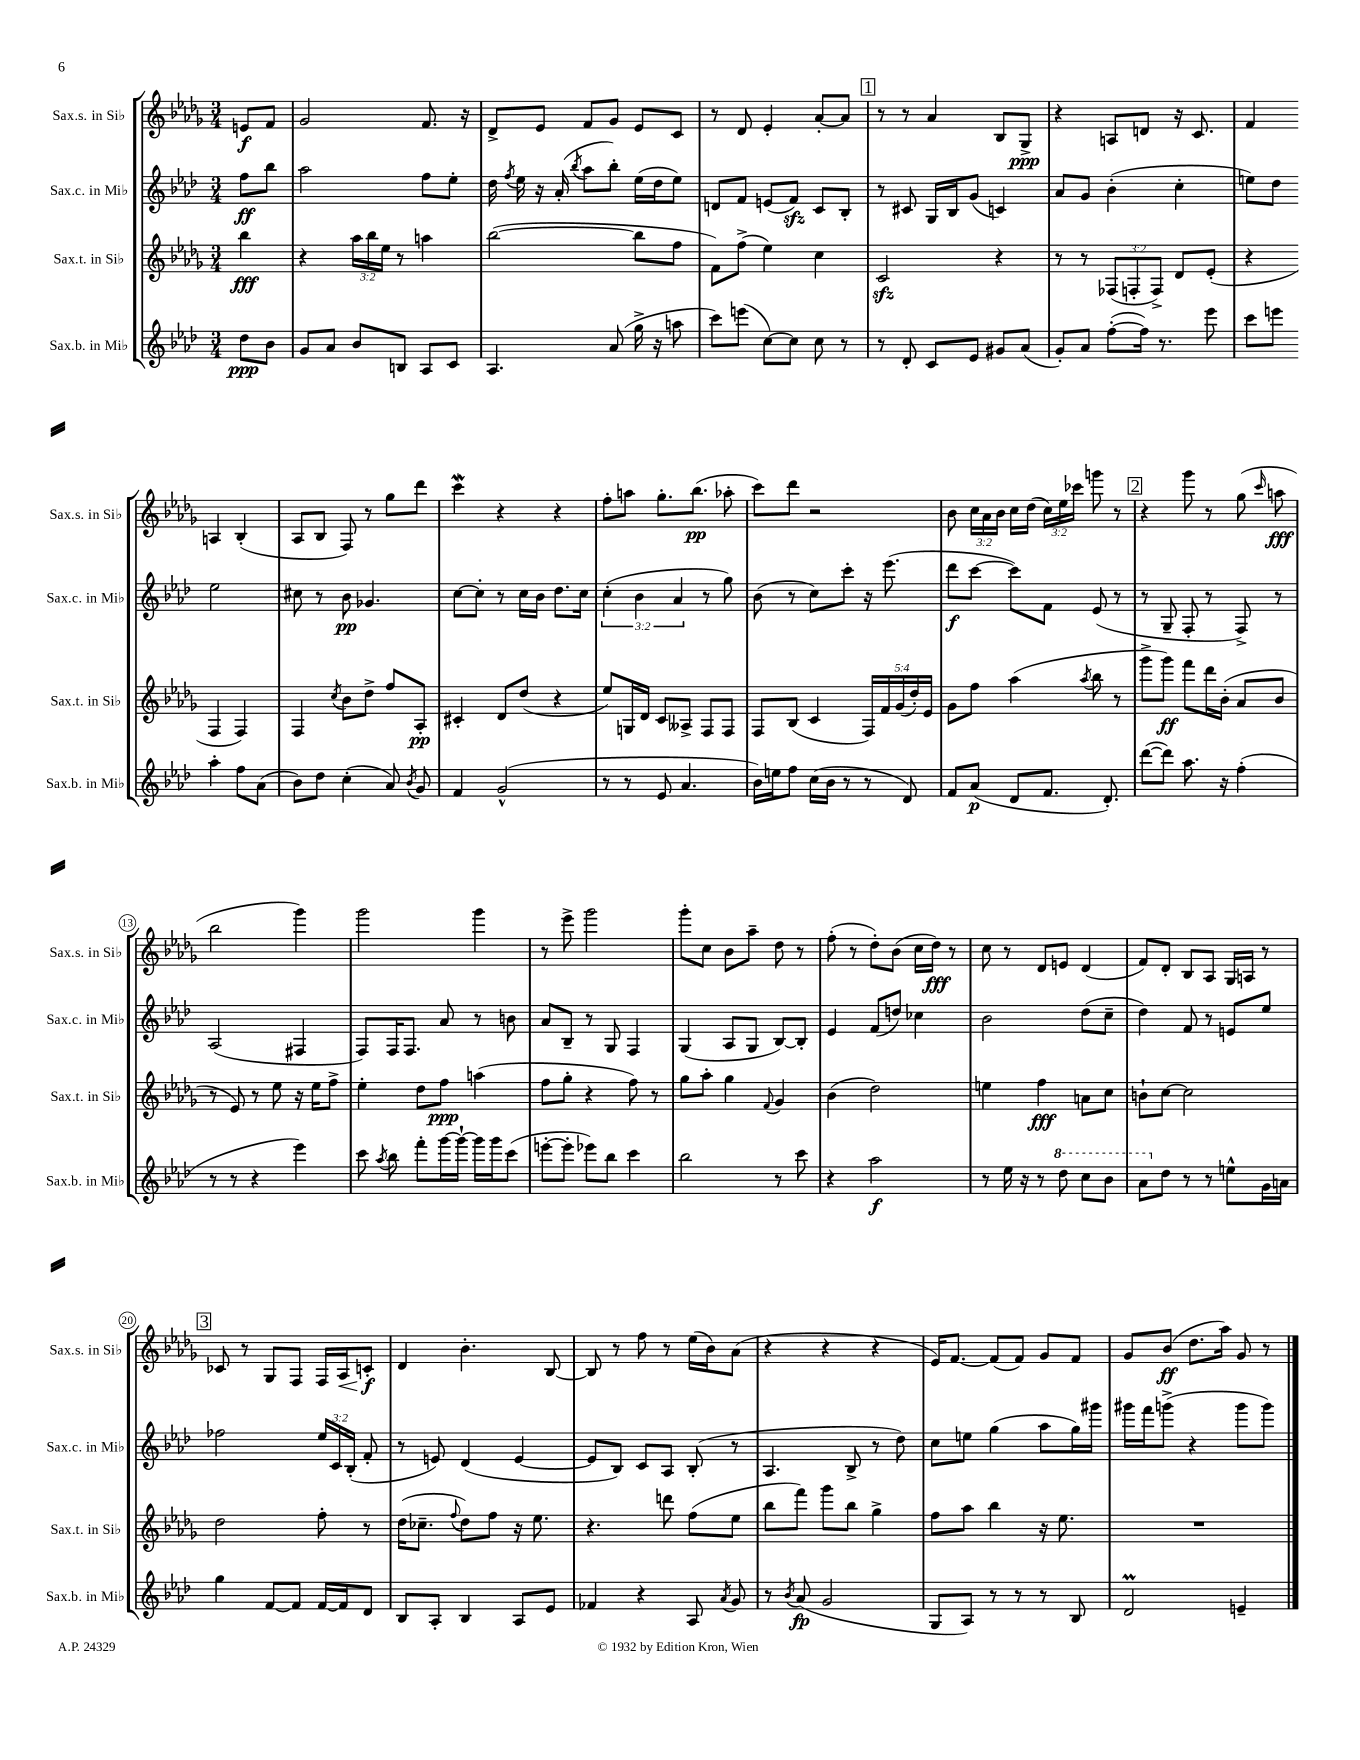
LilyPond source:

<<
\new StaffGroup <<
\new Staff = "s0" \with { instrumentName = "Sax.s. in Sib" shortInstrumentName = "Sax.s. in Sib" } {
    \clef treble \key des \major \numericTimeSignature \time 3/4 \override Staff.TupletNumber.text = #tuplet-number::calc-fraction-text \partial 4
    \autoBeamOff e'8[\f f'8] |
    ges'2 f'8. r16 |
    des'8[-> ees'8] f'8[ ges'8] ees'8[ c'8] |
    r8 des'8 ees'4-. aes'8[~-. aes'8] |
    \mark \markup { \box "1" } r8 r8 aes'4 bes8[ ges8]->\ppp |
    r4 a8[ d'8] r16 c'8. |
    f'4 a4 bes4-.( |
    aes8[ bes8] f8) r8 ges''8[ des'''8] |
    c'''4\mordent r4 r4 |
    f''8[-. a''8] ges''8.[-. bes''8.]\pp( aes''8-. |
    c'''8[) des'''8] r2 |
    bes'8 \tuplet 3/2 { c''16[ aes'16 bes'16] } c''16[ des''16]( \tuplet 3/2 { c''16[) ees''16 ces'''16] } g'''8 r8 |
    \mark \markup { \box "2" } r4 ges'''8 r8 ges''8( \grace { c'''16 } a''8\fff |
    bes''2 ges'''4) |
    ges'''2 ges'''4 |
    r8 ees'''8-> ges'''2 |
    ges'''8[-. c''8] bes'8[ aes''8]-- des''8 r8 |
    f''8-.( r8 des''8[-.) bes'8]( c''16[ des''16]\fff) r8 |
    c''8 r8 des'8[ e'8] des'4( |
    f'8[) des'8]-. bes8[ aes8] ges16[ a16] r8 |
    \mark \markup { \box "3" } ces'8 r8 ges8[ f8] f16[ aes16\< c'8]-.\f\! |
    des'4 bes'4.-. bes8~ |
    bes8 r8 f''8 r8 ees''16[( bes'16) aes'8]( |
    r4 r4 r4 |
    ees'16[) f'8.]~ f'8[( f'8]) ges'8[ f'8] |
    ges'8[ bes'8]\ff( des''8.[ aes''16]) ges'8 r8 \bar "|." |
}
\new Staff = "s1" \with { instrumentName = "Sax.c. in Mib" shortInstrumentName = "Sax.c. in Mib" } {
    \clef treble \key aes \major \numericTimeSignature \time 3/4 \override Staff.TupletNumber.text = #tuplet-number::calc-fraction-text \partial 4
    \autoBeamOff f''8[\ff bes''8] |
    aes''2 f''8[ ees''8]-. |
    des''16 \acciaccatura { f''8 } ees''16 r16 aes'16-.( \acciaccatura { bes''8 } aes''8[ bes''8]-.) ees''16[( des''16 ees''8]) |
    d'8[ f'8] e'8[( f'8]\sfz) c'8[ bes8]-. |
    \mark \markup { \box "1" } r8 cis'8 g16[ bes16 g'8]( c'4) |
    aes'8[ g'8] bes'4-.( c''4-. |
    e''8[) des''8] e''2 |
    cis''8 r8 bes'8\pp ges'4. |
    c''8[~ c''8]-. r8 c''16[ bes'16] des''8.[ c''16] |
    \tuplet 3/2 { c''4-.( bes'4 aes'4 } r8 g''8) |
    bes'8( r8 c''8[) c'''8]-. r16 ees'''8.( |
    des'''8[\f c'''8]~ c'''8[) f'8] ees'8( r8 |
    \mark \markup { \box "2" } r8 g8-- f8-. r8 f8->) r8 |
    aes2( fis4 |
    f8[) f16 f8.] aes'8 r8 b'8 |
    aes'8[ bes8]-- r8 g8 f4 |
    g4( aes8[ g8] bes8[~) bes8]-. |
    ees'4 f'8[( d''8]) ces''4 |
    bes'2 des''8[( c''8]-- |
    des''4) f'8 r8 e'8[ ees''8] |
    \mark \markup { \box "3" } fes''2 \tuplet 3/2 { ees''16[ c'16 bes16]-.( } f'8-. |
    r8 e'8) des'4( e'4~ |
    e'8[ bes8]) c'8[ aes8] bes8-.( r8 |
    aes4. bes8-> r8 des''8) |
    c''8[ e''8] g''4( aes''8[ g''16) gis'''16] |
    gis'''16[ f'''16 g'''8]->( r4 g'''8[ g'''8]) \bar "|." |
}
\new Staff = "s2" \with { instrumentName = "Sax.t. in Sib" shortInstrumentName = "Sax.t. in Sib" } {
    \clef treble \key des \major \numericTimeSignature \time 3/4 \override Staff.TupletNumber.text = #tuplet-number::calc-fraction-text \partial 4
    \autoBeamOff bes''4\fff |
    r4 \tuplet 3/2 { aes''16[ bes''16 ees''16] } r8 a''4 |
    bes''2~( bes''8[ f''8] |
    f'8[) f''8]->( ees''4) c''4 |
    \mark \markup { \box "1" } c'2\sfz r4 |
    r8 r8 \tuplet 3/2 { fes8[( f8-. f8]->) } des'8[ ees'8]-.( |
    r4 f4 f4) |
    f4 \acciaccatura { c''8 } bes'8[ des''8]-> f''8[ aes8]-.\pp |
    cis'4-. des'8[ des''8]( r4 |
    ees''8[) g16 des'16] c'8[ aeses8]-> f8[ f8] |
    f8[ bes8]( c'4 \tuplet 5/4 { f16[) f'16 ges'16( des''16-.) ees'16] } |
    ges'8[ f''8] aes''4( \acciaccatura { aes''8 } bes''8 r8 |
    \mark \markup { \box "2" } ges'''8[-> ges'''8]\ff) f'''8[ des'''16 bes'16]-.( aes'8[ bes'8] |
    r8 ees'8) r8 ees''8 r16 ees''16[ f''8]-> |
    ees''4-. des''8[ f''8]\ppp a''4( |
    f''8[ ges''8]-. r4 f''8) r8 |
    ges''8[ aes''8]-. ges''4 \appoggiatura { f'8 } ges'4 |
    bes'4( des''2) |
    e''4 f''4\fff a'8[ c''8] |
    b'8[-! c''8]~ c''2 |
    \mark \markup { \box "3" } des''2 f''8-. r8 |
    des''16[( ces''8.]-- \appoggiatura { f''8 } des''8[) f''8] r16 ees''8. |
    r4. d'''8 f''8[( ees''8] |
    bes''8[ f'''8]) ges'''8[ bes''8] ges''4-> |
    f''8[ aes''8] bes''4 r16 ees''8. |
    R2. \bar "|." |
}
\new Staff = "s3" \with { instrumentName = "Sax.b. in Mib" shortInstrumentName = "Sax.b. in Mib" } {
    \clef treble \key aes \major \numericTimeSignature \time 3/4 \partial 4
    \autoBeamOff des''8[\ppp bes'8] |
    g'8[ aes'8] bes'8[ b8] aes8[ c'8] |
    aes4. aes'8( g''16-> r16 a''8 |
    c'''8[) e'''8]( c''8[~) c''8] c''8 r8 |
    \mark \markup { \box "1" } r8 des'8-. c'8[ ees'8] gis'8[ aes'8]( |
    g'8[-.) aes'8] f''8[~-.( f''16]) r8. ees'''8 |
    c'''8[ e'''8] aes''4-. f''8[ aes'8]( |
    bes'8[) des''8] c''4-.( aes'8) \acciaccatura { bes'8 } g'8 |
    f'4 g'2-^( |
    r8 r8 ees'8 aes'4. |
    bes'16[) e''16 f''8] c''16[( bes'16] r8 r8 des'8) |
    f'8[ aes'8]\p( des'8[ f'8.] des'8.-.) |
    \mark \markup { \box "2" } des'''8[~( des'''8]) aes''8. r16 f''4-.( |
    r8 r8 r4 ees'''4) |
    c'''8 \acciaccatura { aes''8 } bes''8 f'''8[-. g'''16~ g'''16]~-! g'''16[ g'''16 c'''8]( |
    e'''8[~-. e'''8]-. ees'''8[) bes''8] c'''4 |
    bes''2 r8 c'''8 |
    r4 aes''2\f |
    r8 ees''16 r16 r8 \ottava #1 des'''8 c'''8[ bes''8] |
    aes''8[ \ottava #0 des''8] r8 r8 e''8[-^ g'16 a'16] |
    \mark \markup { \box "3" } g''4 f'8[~ f'8] f'16[~ f'16 des'8] |
    bes8[ aes8]-. bes4 aes8[ ees'8] |
    fes'4 r4 aes8 \acciaccatura { aes'8 } g'8 |
    r8 \acciaccatura { bes'8 } aes'8\fp( g'2 |
    g8[ aes8]) r8 r8 r8 bes8 |
    des'2\prall e'4-- \bar "|." |
}
>>
>>
\layout { \context { \Score \override BarNumber.stencil = #(make-stencil-circler 0.1 0.3 ly:text-interface::print) } }
